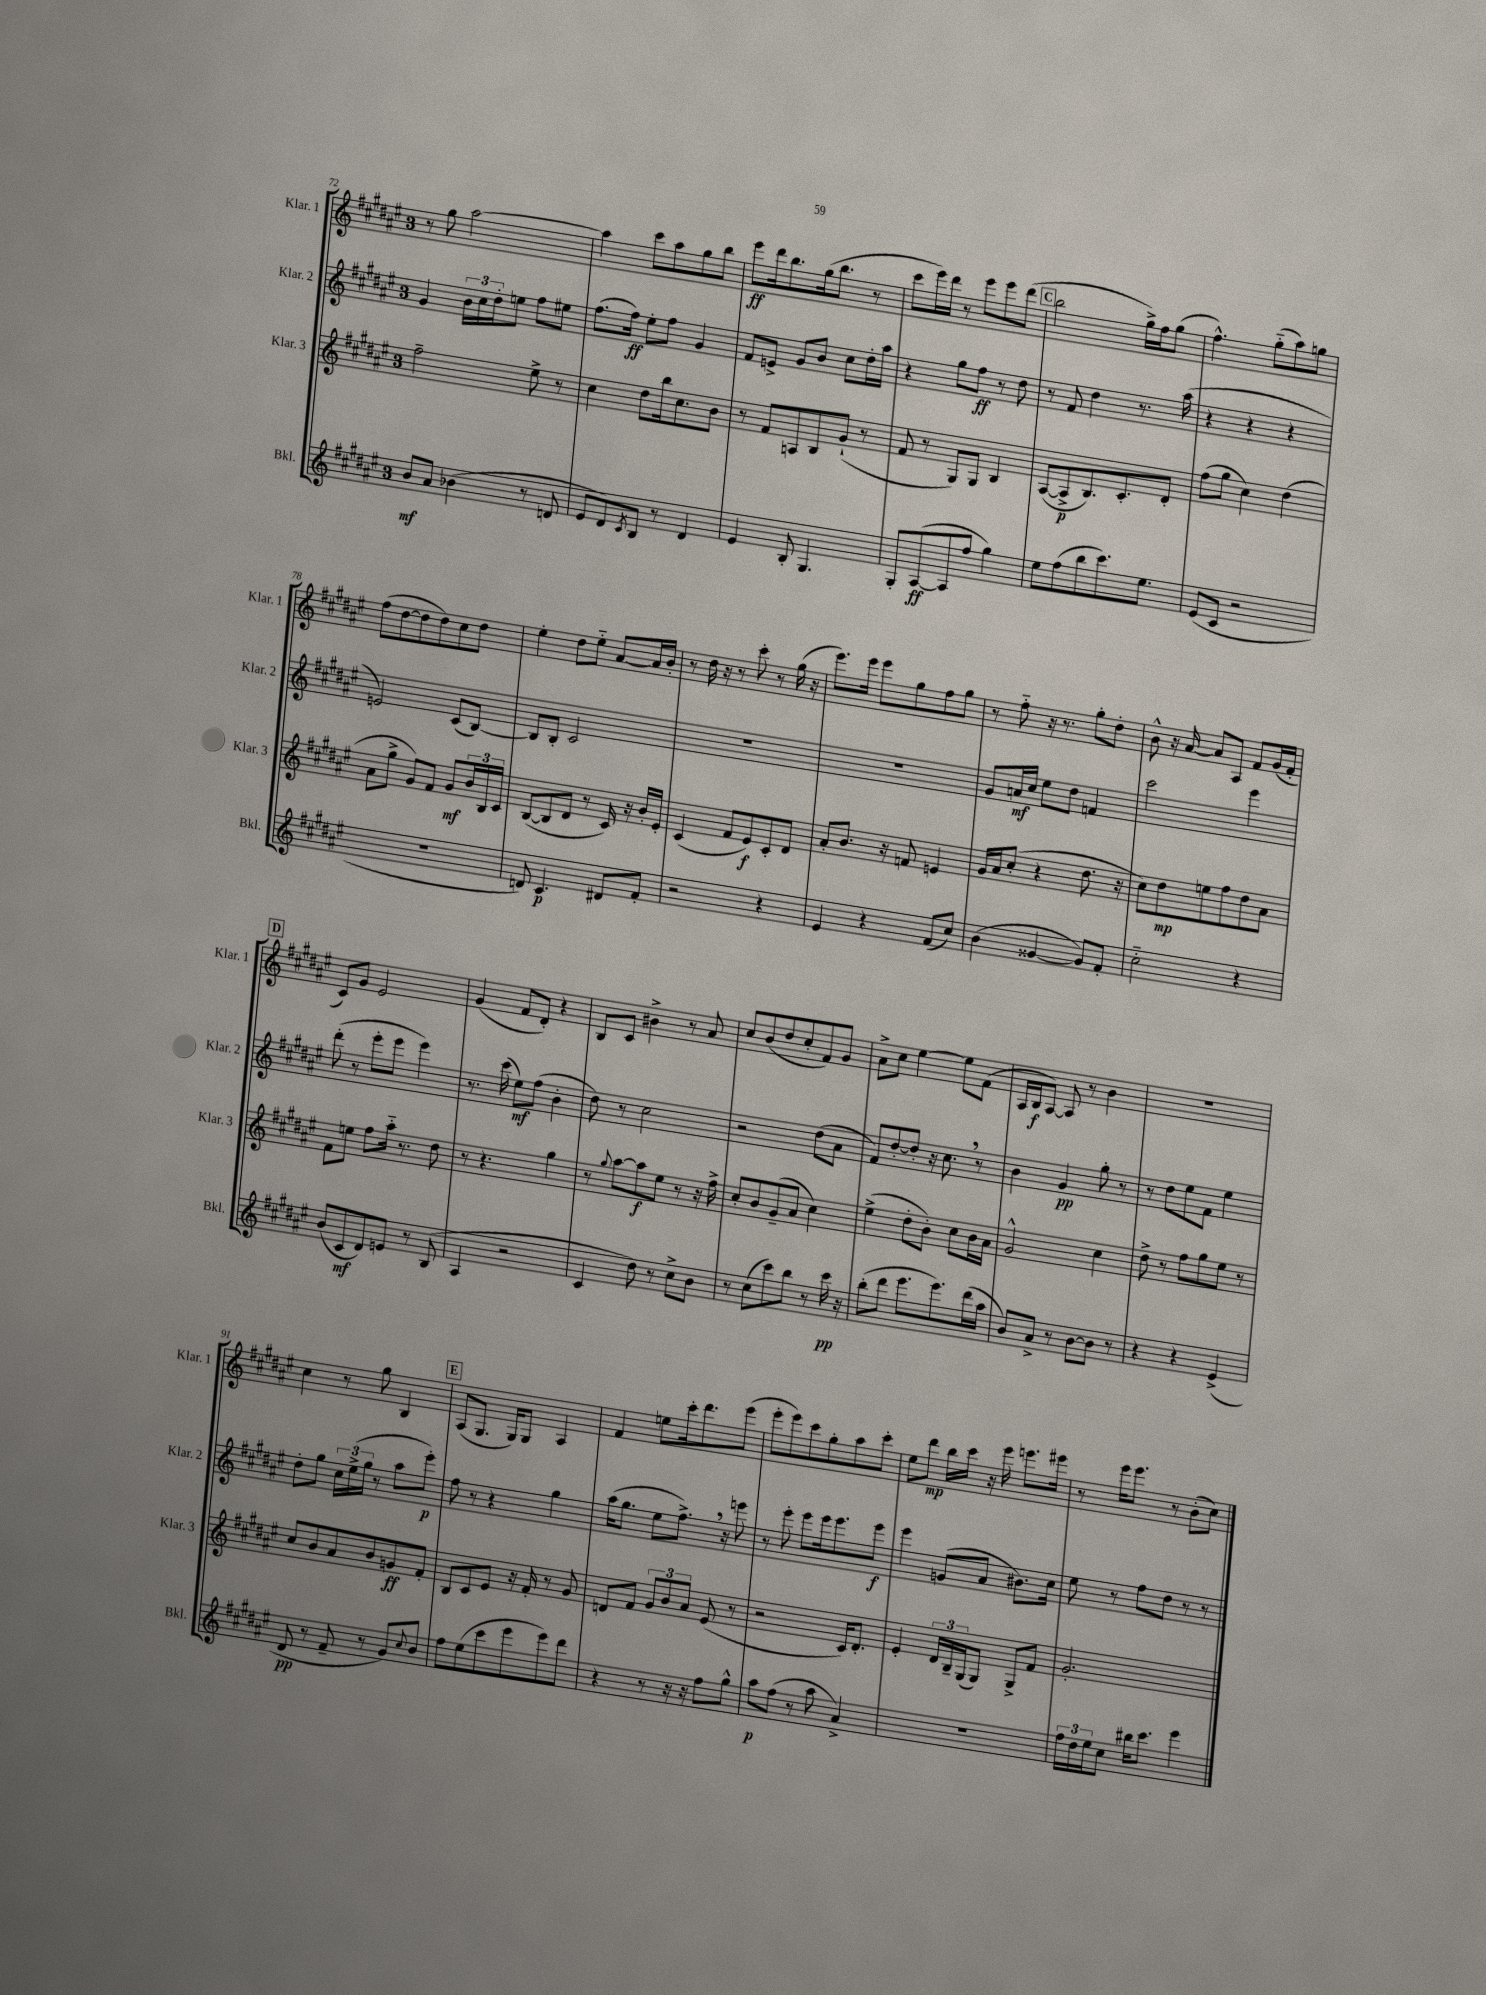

**kern	**kern	**kern	**kern
*staff4	*staff3	*staff2	*staff1
*clefG2	*clefG2	*clefG2	*clefG2
*k[f#c#g#d#a#e#]	*k[f#c#g#d#a#e#]	*k[f#c#g#d#a#e#]	*k[f#c#g#d#a#e#]
*M3/4	*M3/4	*M3/4	*M3/4
8b/L	2ff#~\	4g#/	8r
8a#/J	.	.	8gg#\
(4b-\	.	24b\LL	[2aa#\
.	.	24cc#\	.
.	.	24dd#'\J	.
.	.	8ee\J	.
8r	8ee#^\	8ff#\L	.
8d/	8r	8ee#\J	.
=	=	=	=
8e#/L	4cc#\	(8.ff#\L	4aa#\]
8d#/)	.	.	.
.	.	16ff#\Jk)	.
8qc#/	.	.	.
8B/J	8dd#\L	8ee#'\L	8ccc#\L
8r	16bb\k	8ff#\J	8aa#\
.	8.cc#\	.	.
4d#/	.	4g#/	8gg#\
.	8b\J	.	8bb\J
=	=	=	=
4e#/	8r	8f#/L	8eee#\L
.	8f#/L	8e^/J	16ddd#\k
.	.	.	8.bb\
8B'/	8A/	8g#/L	.
4.G#/	8B/	8b/J	(16gg#\k
.	.	.	8.bb\J
.	(8g#`/J	8cc#\L	.
.	8r	16dd#'\L	8r
.	.	16aa#\JJ	.
=	=	=	=
8G#'/L	8f#/	4r	8ccc#\L
([8A#/	8r	.	16eee#\L)
.	.	.	16ddd#\JJ
8A#/]	8G#/L)	8gg#\L	8r
8ff#/J	8G#/J	8ff#\J	8eee#\L
4gg#\)	4B/	8r	8eee#\
.	.	8dd#\	(8ddd#\J
=	=	=	=
8ee#\L	([8A#/L	8r	2bb\
(8ff#\	8A#^/]	8f#/	.
8bb\	8.B/)	4dd#\	.
8.ccc#\)	.	.	.
.	8.c#'/	.	.
.	.	8.r	16gg#^\LL)
8.ee#\J	.	.	16ff#\J
.	8d#'/J	.	(8gg#\J
.	.	(16aa#\	.
=	=	=	=
(8e#/L	(8ff#\L	4r	4.ff#^^\)
8c#/J	8gg#\J	.	.
2r	4cc#\)	4r	.
.	.	.	(8gg#'~\L
.	(4dd#\	4r	8aa#\)
.	.	.	8gg\J
=	=	=	=
2.r	8a#\L	2e/)	(8ff#\L
.	8gg#^\J	.	[8dd#\
.	8g#/L)	.	8dd#\]
.	8f#/J	.	8dd#\)
.	8g#/L	(8c#/L	8cc#\
.	24b/L	[8B/J)	8dd#\J
.	24B/	.	.
.	24c#/JJ	.	.
=	=	=	=
8d/)	([8B/L	8B/]L	4ee#'\
4.c#/	8B/]	8B'/J	.
.	8d#/J	2c#/	8dd#\L
.	8r	.	8ee#'~\J
8d#/L	16c#/)	.	[8a#/L
.	16r	.	.
8f#'/J	16b'/LL	.	16a#/]L
.	16e#'/JJ	.	16b'/JJ
=	=	=	=
2r	(4c#/	2.r	8r
.	.	.	16dd#\
.	.	.	16r
.	8f#/L	.	8r
.	8e#/)	.	8ccc#'\
4r	8c#'/	.	8r
.	8d#/J	.	(16gg#\
.	.	.	16r
=	=	=	=
4e#/	8a#'/L	2.r	8.eee#\L)
.	8.b/J	.	.
.	.	.	16eee#\Jk
4r	.	.	8eee#\L
.	16r	.	.
.	8f/	.	8gg#\
(8f#/L	4e/	.	8ff#\
8cc#/J)	.	.	8gg#\J
=	=	=	=
(4b\	16g#/LL	8g#/L	8r
.	16a#/J	.	.
.	(8cc#'/J	16a/L	8ff#'~\
.	.	16cc#/JJ	.
[4g##/	4r	8ee#\L	16r
.	.	.	8.r
.	.	8dd#\J	.
8g##/]L)	8.dd#\	4f/	8gg#'\L
8f#'/J	.	.	8dd#'\J
.	16r	.	.
=	=	=	=
2cc#'~\	8cc#\L)	2ccc#\	8b^^\
.	8dd#\	.	16r
.	.	.	[16a#/
.	8ee\	.	8a#/]L
.	8ff#\	.	8A#/J
4r	8dd#\	4eee#\	8f#/L
.	8a#\J	.	(16g#/L
.	.	.	16f#'/JJ
=	=	=	=
(8b/L	8f#\L	(8ddd#'\	8c#/L)
8c#/	8ee\J	8r	8g#/J
8d#/)	8ff#\L	8eee#'\L	2e#/
8e/J	16aa#'~\Jk	8eee#\J	.
.	8.r	.	.
8r	.	4eee#\)	.
(8B/	8dd#\	.	.
=	=	=	=
4A#/	8r	8.r	(4g#/
.	4.r	.	.
.	.	(16ccc#\	.
2r	.	8ee#\L)	8f#/L
.	.	(8ff#\J	8d#'/J)
.	4gg#\	4b'\	4r
=	=	=	=
4c#/	8r	8dd#\)	8B/L
.	8qqgg#/	.	.
.	[8aa#\L	8r	8c#/J
8dd#\)	8aa#\]	2cc#\	4b#^\
8r	8ee#\J	.	.
8cc#^\L	8r	.	8r
8b\J	16r	.	8a#/
.	16ff#^\	.	.
=	=	=	=
8r	8cc#'/L	2r	8cc#/L
(8cc#\L	8b/	.	(8b/
8ccc#\)	(8g#~/	.	8dd#/
8bb\J	8a#/J	.	8cc#'/
8r	4cc#\)	(8dd#\L	8f#/)
16ccc#\	.	8a#\J	8g#/J
16r	.	.	.
=	=	=	=
(8bb'\L	(4ee#^\	8f#/L)	8a#^\L
8ddd#\J	.	[8dd#'/	8cc#\J
8.eee#\L	8dd#'\L	8dd#'/]J	[4ee#\
.	8b'\J)	16r	.
8.eee#\)	.	8.cc#\	.
.	8cc#\L	.	8ee#\]L
(16ddd#\L	16b\L	8r	(8f#\J
16aa#\JJ	16a#\JJ	.	.
=	=	=	=
8b/L)	2g#^^/	4b\	16A#/LL
.	.	.	16B/J
8a#^/J	.	.	[8A#/J)
8r	.	4g#/	8A#/]
[8b\L	.	.	8r
8b\]J	4cc#\	8gg#'\	4b\
8r	.	8r	.
=	=	=	=
4r	8dd#^\	8r	2.r
.	8r	8dd#\L	.
4r	8ff#\L	8ee#\	.
.	8gg#\	8f#\J	.
(4e#^/	8ee#\J	4ee#\	.
.	8r	.	.
=	=	=	=
8d#/	8cc#/L	8dd#'\L	4cc#\
8r	8b/	8gg#\J	.
8f#~/	8a#/	24cc#\LL	8r
.	.	(24ee#^\	.
.	.	24gg#\JJ	.
8r	8b/	8r	8gg#\
8g#/L)	8g/	8aa#\L	4B/
8qqcc#/	.	.	.
8b/J	8f#'/J	8eee#'\J)	.
=	=	=	=
8ff#\L	8B/L	8ff#\	(8A#/L
(8ee#\	8c#/	8r	8.G#/J
8ccc#\	8e#/J	4r	.
.	.	.	16G#/LK)
8eee#\	16r	.	8G#/J
.	16f#'/	.	.
8eee#\)	8r	4gg#\	4A#/
8ddd#\J	8g#/	.	.
=	=	=	=
4r	8d/L	(16aa#\LK	4f#/
.	.	8.gg#\J	.
.	8f#/J	.	.
8r	12g#/L	8ee#\L	8ee\L
.	12b/	.	.
16r	.	8.ff#^\J)	16ccc#'\k
.	12a#/J	.	.
16r	.	.	8.ddd#\
8ff#\L	(8e#/	.	.
.	.	16r	.
8gg#^^\J	8r	8eee\	(8eee#\J
=	=	=	=
8aa#\L	2r	8r	8eee#'\L
(8ff#\J	.	8eee#'\	8eee#\)
8r	.	8eee#\L	8ccc#\
8aa#\	.	16eee#\k	8gg#'\
.	.	8.eee#\	.
4a#^/)	16c#/LK)	.	8aa#\
.	8.d#'/J	.	.
.	.	8eee#\J	8ccc#'\J
=	=	=	=
2.r	4e#'/	4eee#\	8ee#\L
.	.	.	8ddd#\J
.	24d#/LL	(8g/L	16bb\LL
.	24B~/	.	.
.	.	.	16ccc#\JJ
.	(24G#/J	.	.
.	8G#/J)	8a#/J	16r
.	.	.	16eee#\
.	8G#^/L	8.b#\L)	8.eee\L
.	8f#/J	.	.
.	.	16cc#\Jk	16eee#\Jk
=	=	=	=
24ff#\LL	2.g#'/	8ee#\	8r
24dd#\	.	.	.
24ee#\J	.	.	.
8cc#\J	.	8r	16eee#\LK
.	.	.	8.eee#\J
16bb#\LK	.	8ff#\L	.
8.ccc#\J	.	.	.
.	.	8dd#\J	8r
4eee#\	.	8r	(8b'\L
.	.	8r	8cc#\J)
==	==	==	==
*-	*-	*-	*-
